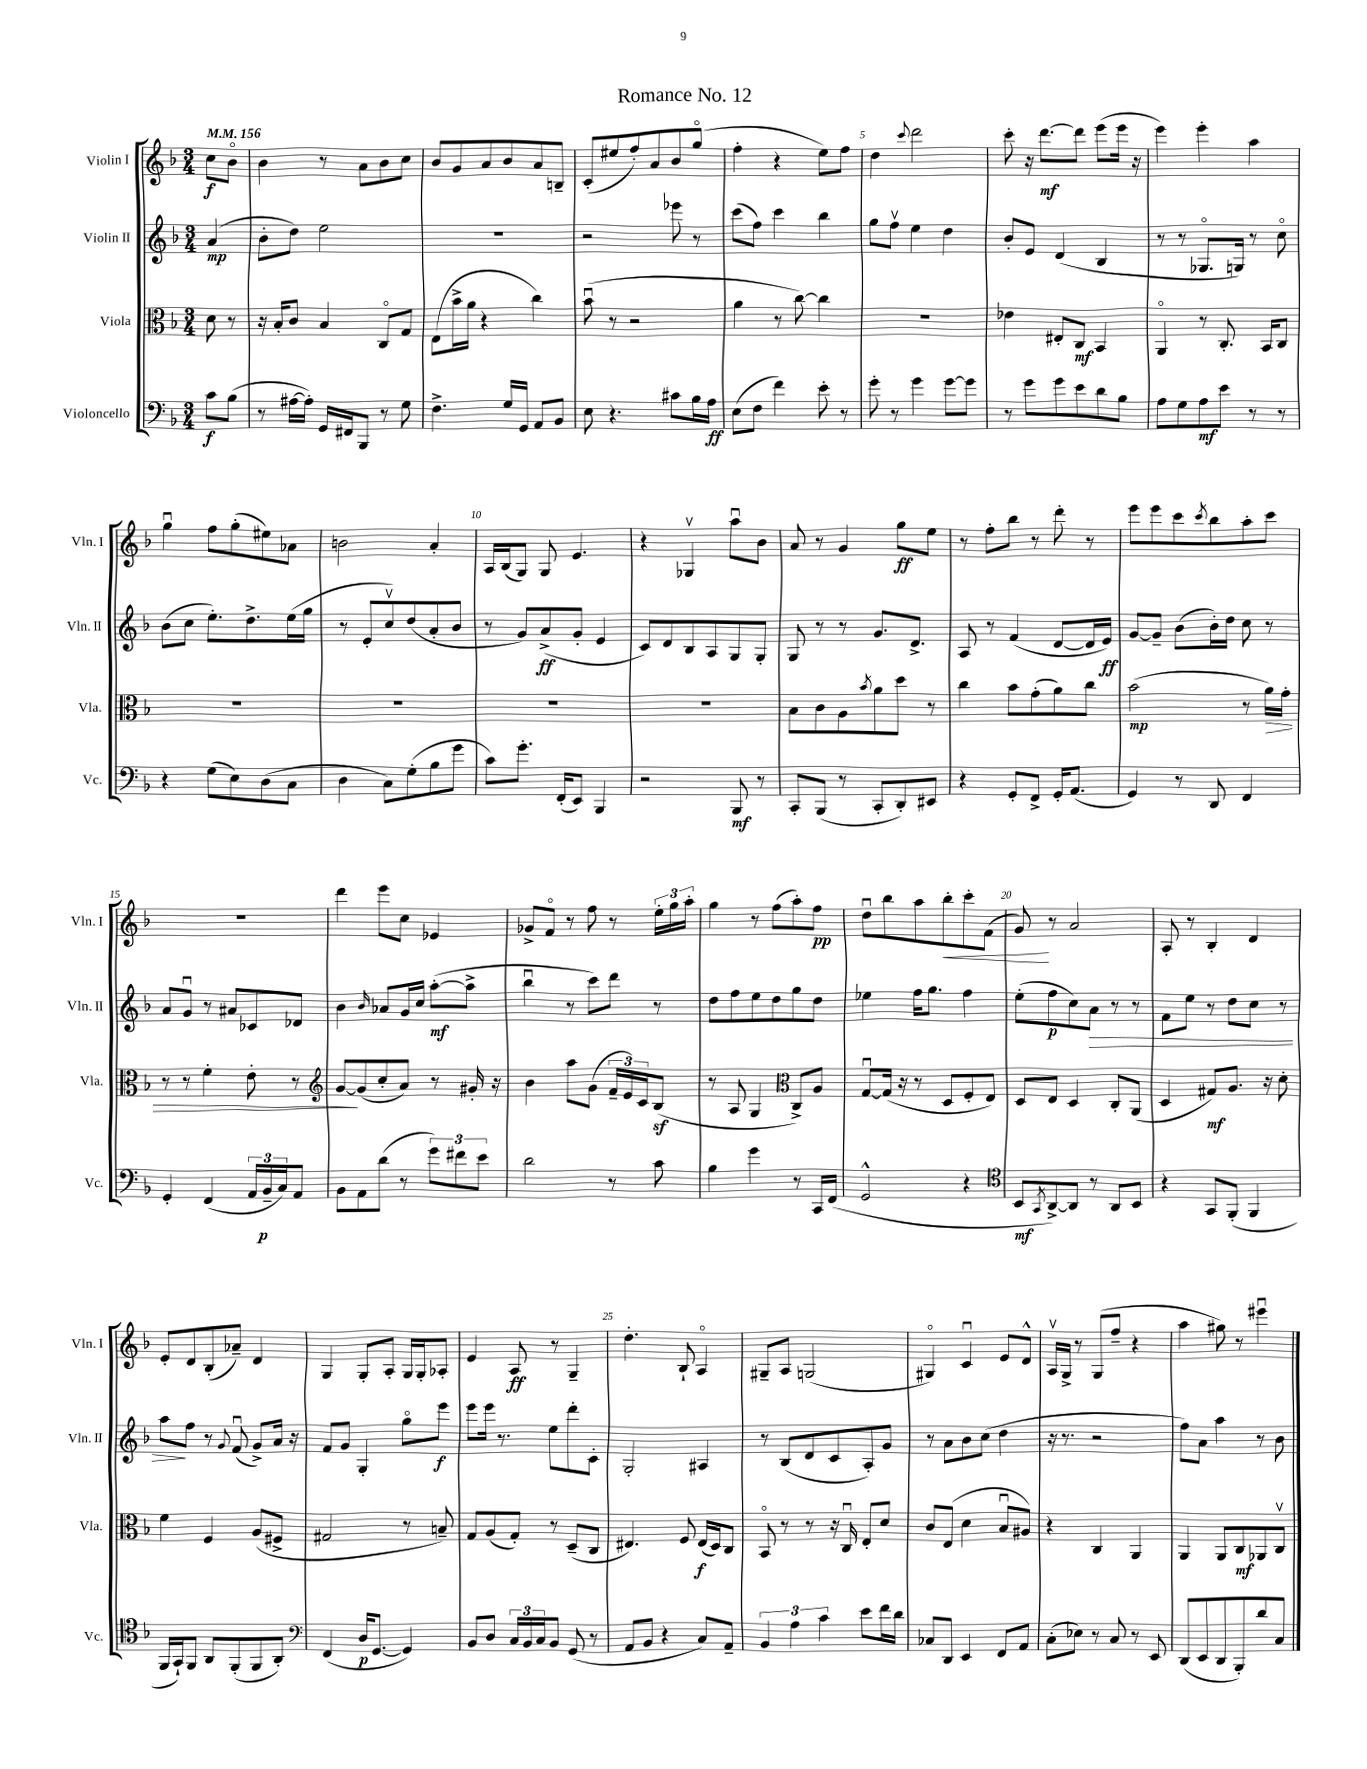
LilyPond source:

\header { title = "Romance No. 12" }
<<
\new StaffGroup <<
\new Staff = "s0" \with { instrumentName = "Violin I" shortInstrumentName = "Vln. I" } {
    \clef treble \key f \major \numericTimeSignature \time 3/4 \partial 4 \tempo 4 = 156
    c''8\f bes'8\flageolet |
    bes'4 r8 a'8 bes'8 c''8 |
    bes'8 g'8 a'8 bes'8 a'8 b8-- |
    c'8-.( eis''8 f''8-.) a'8 bes'8 g''8\flageolet( |
    f''4-. r4 e''8) f''8 |
    d''4 \appoggiatura { c'''8 } d'''2 |
    c'''8-. r16 d'''8.~\mf d'''8 e'''8( e'''16 r16 |
    e'''4) e'''4-. a''4 |
    g''4\downbow f''8 g''8-.( eis''8) aes'8 |
    b'2 a'4-. |
    a16 bes16( g8) g8 e'4. |
    r4 ges4\upbow a''8\downbow bes'8 |
    a'8 r8 g'4 g''8\ff e''8 |
    r8 f''8-. bes''8 r8 d'''8-. r8 |
    e'''8 e'''8 c'''8 \acciaccatura { c'''8 } bes''8 a''8-. c'''8 |
    R2. |
    d'''4 e'''8 c''8 ees'4 |
    ges'8-> f'8\flageolet r8 f''8 r8 \tuplet 3/2 { e''16-. g''16 a''16-. } |
    g''4 r8 f''8( a''8-.) f''8\pp |
    d''8\downbow bes''8 a''8 bes''8-.\< c'''8-. f'8( |
    g'8\!) r8 a'2 |
    a8-. r8 bes4-. d'4 |
    e'8-. d'8 bes8-.( aes'8--) d'4 |
    g4 g8-. a8-. g16 g16-. aes8-. |
    e'4 a8\ff r8 g4-- |
    d''4.-. bes8-! a4\flageolet |
    gis8-- a8 g2( |
    gis4\flageolet) c'4\downbow e'8 d'8-^ |
    a16\upbow g16-> r8 g8( f''8-- r4 |
    a''4 gis''8) r8 eis'''4\downbow \bar "|." |
}
\new Staff = "s1" \with { instrumentName = "Violin II" shortInstrumentName = "Vln. II" } {
    \clef treble \key f \major \numericTimeSignature \time 3/4 \partial 4
    a'4\mp( |
    bes'8-. d''8) e''2 |
    R2. |
    r2 ees'''8 r8 |
    c'''8( f''8) c'''4 bes''4 |
    g''8 f''8\upbow e''4 d''4 |
    bes'8-. e'8 d'4( bes4 |
    r8 r8 ges8.\flageolet g16) r8 c''8\flageolet |
    bes'8( c''8 e''8.-.) d''8.-> e''16( g''16 |
    r8 e'8-. c''8\upbow) d''8( a'8-. bes'8 |
    r8 g'8) a'8->\ff( g'8-. e'4 |
    c'8) d'8 bes8 a8 g8 g8-. |
    g8 r8 r8 g'8. d'8.-> |
    a8 r8 f'4( d'8~ d'16 e'16\ff) |
    g'8~ g'8-- bes'8( bes'16-.) d''16 c''8 r8 |
    a'8 g'8\downbow r8 ais'8 ces'8 des'8 |
    bes'4 \grace { bes'16 } aes'8 g'16 c''16 a''8~-.\mf( a''8-> |
    bes''4\downbow r8 c'''8) d'''8 r8 |
    d''8 f''8 e''8 d''8 g''8 d''8 |
    ees''4 f''16 g''8. f''4 |
    e''8-.( f''8\p c''8) a'8\> r8 r8 |
    f'8 e''8 r8 d''8 c''8 r8 |
    a''8\! f''8 r8 \appoggiatura { g'8 } f'8\downbow( g'8->) a'16 r16 |
    f'8 g'8 g4-. g''8\flageolet e'''8\f |
    e'''8 e'''16 r8. e''8 d'''8-. c'8-. |
    g2-. ais4 |
    r8 bes8( d'8 c'8 a8-.) g'8 |
    r8 a'8 bes'8 c''8( d''4 |
    r16 r8. r2 |
    f''8) a'8 a''4 r8 bes'8 \bar "|." |
}
\new Staff = "s2" \with { instrumentName = "Viola" shortInstrumentName = "Vla." } {
    \clef alto \key f \major \numericTimeSignature \time 3/4 \partial 4
    d'8 r8 |
    r16 bes16-. c'8 bes4 c8\flageolet g8 |
    e8( bes'16-> a'16 r4 c''4) |
    bes'8\downbow( r8 r2 |
    a'4 r8 c''8~) c''4 |
    R2. |
    ees'4 eis8-. c8\mf bes,4 |
    a,4\flageolet r8 c8.-. bes,16 c8 |
    R2. |
    R2. |
    R2. |
    R2. |
    bes8 c'8 a8 \acciaccatura { bes'8 } a'8 d''8 r8 |
    c''4 bes'8 g'8-.( a'8) c''8 |
    bes'2\mp( r8 a'16\>) g'16-. |
    r8 r8 f'4-. e'8-. r8 |
    \clef treble g'8~\! g'8( c''8-. a'8) r8 gis'16-. r16 |
    bes'4 a''8 g'8( \tuplet 3/2 { f'16-- e'16) c'16 } bes8\sf( |
    r8 a8 g4 \clef alto c8->) a8 |
    g8~\downbow g16( r16 r8 d8 f8-. e8) |
    d8 e8 d4 c8-. a,8( |
    d4 gis8\mf) a8. r16 d'8-. |
    f'4 f4 a8( fis8-> |
    gis2 r8 b8--) |
    g8 a8( g8-.) r8 d8--( c8 |
    eis4.) f8 eis16\f( d16) c8 |
    bes,8\flageolet r8 r8 r16 c16\downbow e8-. d'8 |
    c'8 e8( d'4 bes8\downbow ais8) |
    r4 c4 a,4 |
    a,4 a,8 c8\mf aes,8 c8\upbow \bar "|." |
}
\new Staff = "s3" \with { instrumentName = "Violoncello" shortInstrumentName = "Vc." } {
    \clef bass \key f \major \numericTimeSignature \time 3/4 \partial 4
    c'8\f bes8( |
    r8 ais16~ ais16-.) g,16 fis,16 bes,,8 r8 g8 |
    f4.-> g16 g,16 a,8 bes,8 |
    e8 r4. cis'8 bes16 a16\ff |
    e8( f8 f'4) e'8-. r8 |
    g'8-. r8 g'4 g'8~ g'8 |
    r8 g'8 g'8 e'8 d'8 bes8 |
    a8 g8 a8\mf e'8 r8 r8 |
    r4 g8( e8) d8( c8 |
    d4 c8) g8-.( bes8 g'8 |
    c'8) g'8.-. f,16-.( e,8) bes,,4 |
    r2 bes,,8\mf r8 |
    c,8-. bes,,8( r8 c,8-. d,8-.) eis,8 |
    r4 g,8-. f,8-> g,16-. a,8.( |
    g,4) r8 d,8 f,4 |
    g,4-. f,4( \tuplet 3/2 { a,16 bes,16--\p c16) } a,8 |
    bes,8 a,8 d'8( r8 \tuplet 3/2 { g'8) fis'8 e'8 } |
    d'2 r8 c'8 |
    bes4 g'4 r8 c,16 f,16( |
    g,2-^ r4 |
    \clef tenor bes,8\mf \acciaccatura { g,8 } a,8~->) a,8 r8 a,8 bes,8 |
    r4 g,8 f,8-.( f,4 |
    f,16 g,16-!) f,8 a,8 f,8-.( f,8 a,8-.) |
    \clef bass f,4( d16\p g,8.~ g,4) |
    bes,8 d8 \tuplet 3/2 { c16 bes,16 c16 } bes,8 g,8( r8 |
    a,8 bes,8 r4 c8) a,8-- |
    \tuplet 3/2 { bes,4 a4 c'4 } e'8 f'16 d'16 |
    ces8 d,8 e,4 f,8 a,8 |
    c8-.( ees8) r8 c8 r8 e,8 |
    d,8( e,8 d,8 bes,,8-.) d'8 c8 \bar "|." |
}
>>
>>
\layout { \context { \Score \override BarNumber.break-visibility = ##(#f #t #t) barNumberVisibility = #(every-nth-bar-number-visible 5) } }
